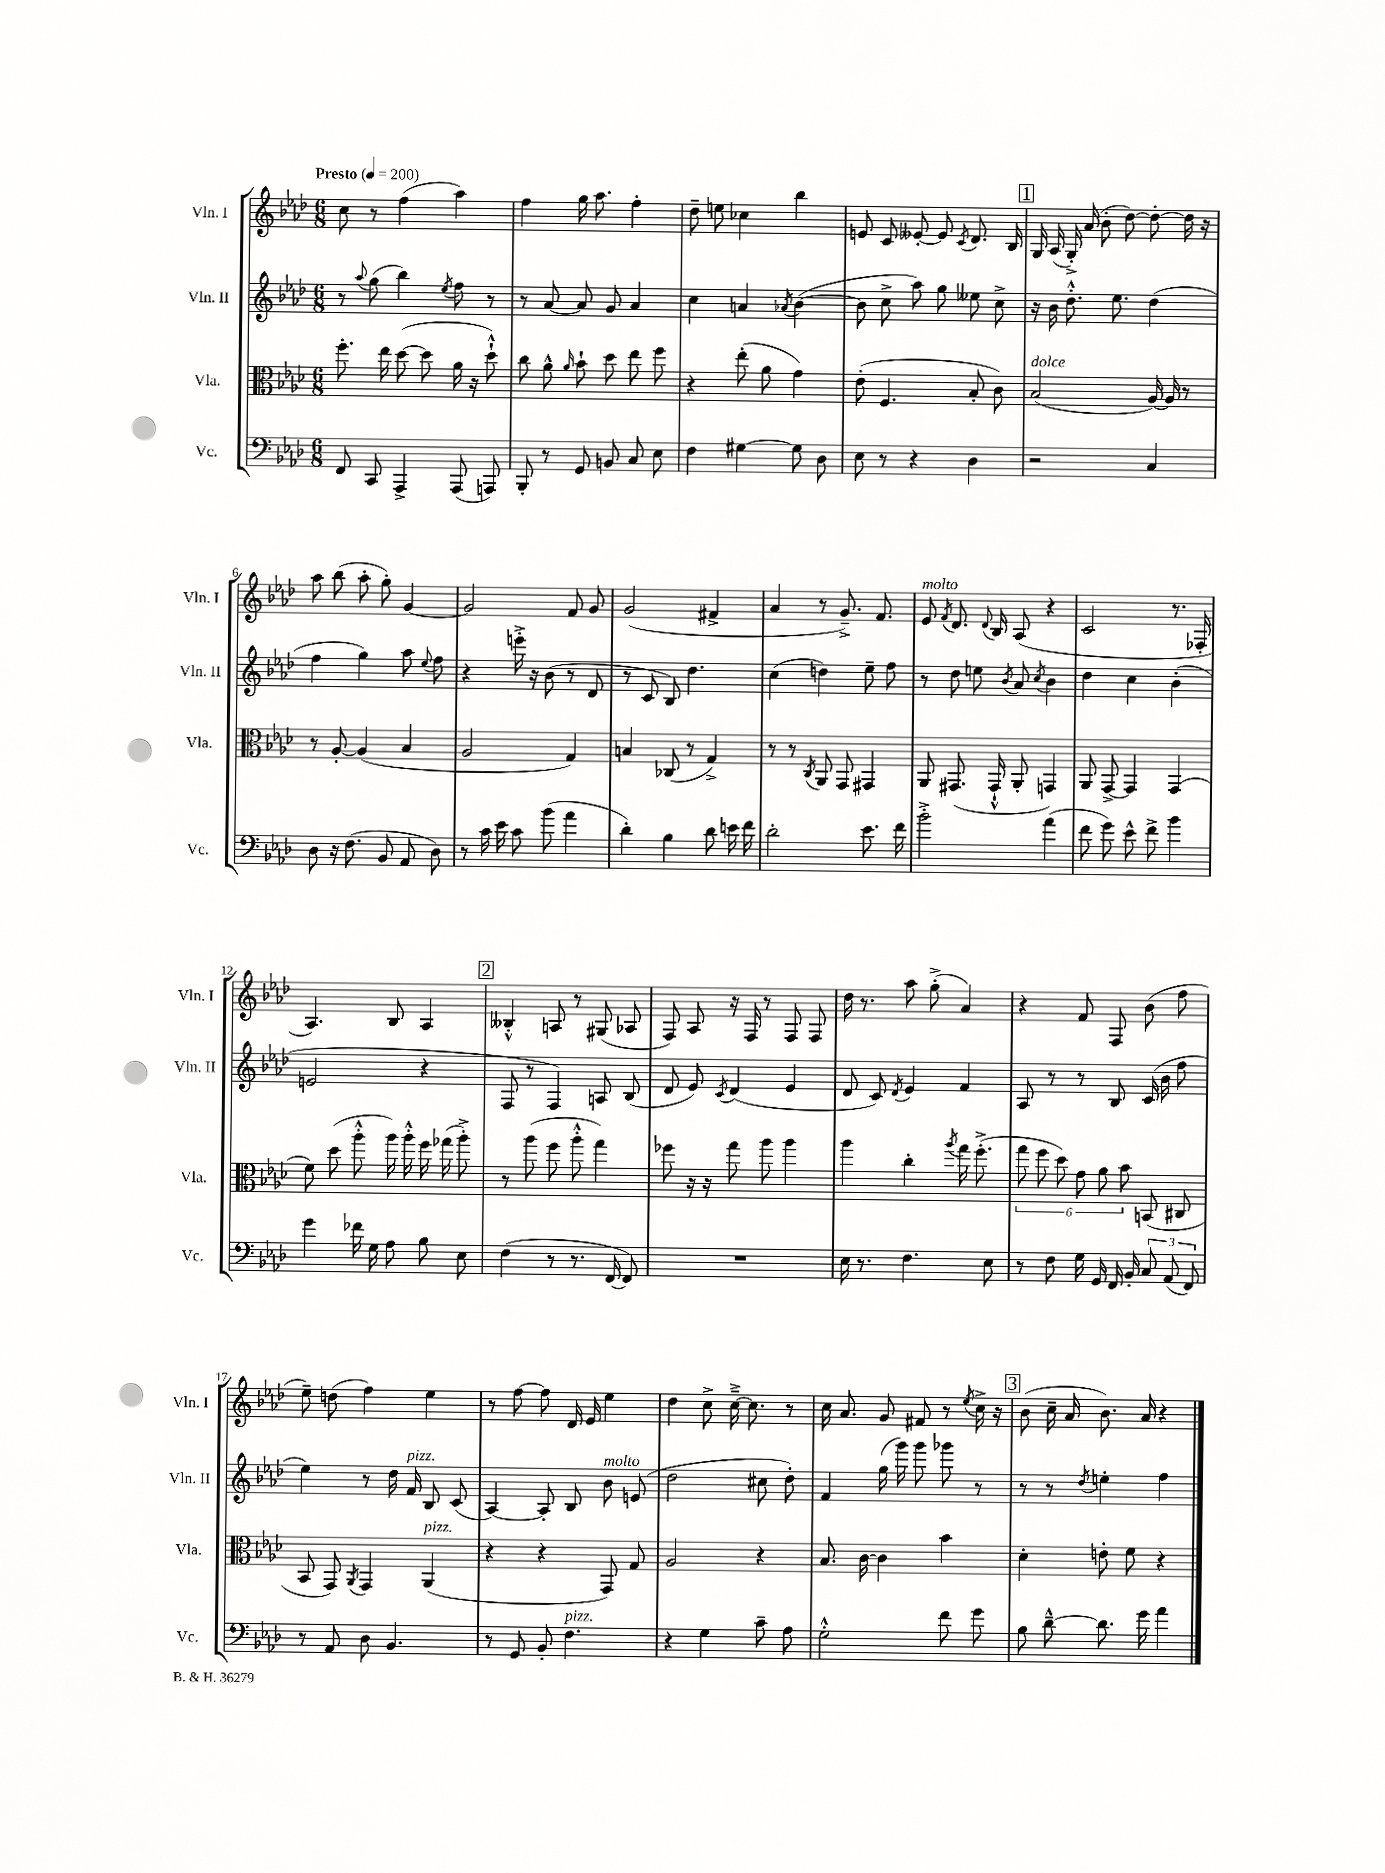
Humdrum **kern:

**kern	**kern	**kern	**kern
*staff4	*staff3	*staff2	*staff1
*clefF4	*clefC3	*clefG2	*clefG2
*k[b-e-a-d-]	*k[b-e-a-d-]	*k[b-e-a-d-]	*k[b-e-a-d-]
*M6/8	*M6/8	*M6/8	*M6/8
*MM200	*MM200	*MM200	*MM200
8FF/	8.ff'\	8r	8cc\
.	.	8qqaa-/	.
8CC/	.	(8gg\	8r
.	16ee-\	.	.
4AAA-^/	([8dd-\	4bb-\)	(4ff\
.	8dd-\]	.	.
.	.	8qee-/	.
(8AAA-/	16a-\	8ff\	4aa-\)
.	16r	.	.
8AAA/)	8dd-`^^\)	8r	.
=	=	=	=
8BBB-'/	8cc\	8r	4ff\
8r	8a-^^\	[8a-/	.
.	16qqa-/	.	.
8GG/	8b-`\	8a-/]	16gg\
.	.	.	8.aa-\
8BB/	8dd-\	8g/	.
8C/	8ee-\	4a-/	4ff'\
8E-\	8ff\	.	.
=	=	=	=
4F\	4r	4cc\	8dd-~\
.	.	.	8ee\
[4G#\	(8ee-'\	4a/	4cc-\
.	8a-\	.	.
.	.	8qa-/	.
8G#\]	4g\)	([4b-\	4bb-\
8D-\	.	.	.
=	=	=	=
8E-\	(8e-'\	8b-\]	8e/
8r	4.F/	8cc^\	8c/
4r	.	8aa-\)	[8e--'/
.	.	8gg\	8e--/]
.	.	.	8qc/
4D-\	8B-'/	8ee--\	8.d-/
.	8c\)	8cc^\	.
.	.	.	16B-/
=	=	=	=
2r	(2B-/	16r	16G/
.	.	16b-\	(16A-/
.	.	8.dd-'^^\	16G'^/)
.	.	.	(16a-/
.	.	.	8b-'\
.	.	8.ee-\	.
.	.	.	[8dd-\)
4C/	[16A-/)	(4dd-\	8dd-'\_
.	16A-/]	.	.
.	8r	.	16dd-\]
.	.	.	16r
=	=	=	=
8D-\	8r	4ff\	8aa-\
16r	[8A-'/	.	(8bb-\
(8.F\	.	.	.
.	(4A-/]	4gg\)	8aa-'\
8BB-/	.	.	8gg'\)
8AA-/	4B-/	8aa-\	[4g/
.	.	8qqee-/	.
8D-\)	.	8ff\	.
=	=	=	=
8r	2A-/	4r	2g/]
16c\	.	.	.
16e-\	.	.	.
8c\	.	16eee'^\	.
.	.	16r	.
(8b-\	.	(8b-\	.
4a-\	4G/)	8r	8f/
.	.	8d-/	8g/
=	=	=	=
4d-'\)	4B/	8r	(2g/
.	.	8c/	.
4B-\	(8C-/	8B-/)	.
.	8r	4.dd-\	.
8d-\	4G^/)	.	4f#^/
16e\	.	.	.
16f\	.	.	.
=	=	=	=
2d-'\	8r	(4cc\	4a-/
.	8r	.	.
.	8qC/	.	.
.	8AA-/	4dd\)	8r
.	8GG/	.	8.g~^/)
8.e-\	4GG#/	8ee-~\	.
.	.	.	8.f/
.	.	8ff\	.
16f\	.	.	.
=	=	=	=
2b-'^\	8AA-/	8r	8e-/
.	.	.	8qf/
.	(8.GG#/	8dd-\	8.d-/
.	.	8ee\	.
.	.	.	8qqd-/
.	16GG#`^^/	.	16B-/
.	.	8qb-/	.
.	8AA-'/	8a-/	(8A-/
.	.	8qcc/	.
(4a-\	4GG/)	4b-\	4r
=	=	=	=
8f\	8AA-/	4dd-\	2c/
8g\)	[8GG^/	.	.
8e-^^\	4GG/]	4cc\	.
8f^\	.	.	.
4b-\	(4GG/	(4b-'\	8.r
.	.	.	16F-'/
=	=	=	=
4g\	8f\)	2e/	4.A-/)
.	(8dd-\	.	.
16f-\	8aa-'^^\	.	.
16G\	.	.	.
8A-\	16aa-\)	.	8B-/
.	16aa-'^^\	.	.
8B-\	16ff\	4r	4A-/
.	(16gg-\	.	.
8E-\	8aa-'^\)	.	.
=	=	=	=
(4F\	8r	8F/	4B--'^^/
.	(8aa-\	8r	.
8r	8ff\	4F/)	8A/
8.r	8aa-'^^\	.	8r
.	4gg\)	8A/	(8G#/
[16FF/	.	.	.
8FF/])	.	(8B-/	8A-/
=	=	=	=
2.r	8ff-\	8d-/	8F/)
.	16r	8e-/)	8A-/
.	16r	.	.
.	.	8qc/	.
.	8gg\	(4d-/	16r
.	.	.	16F/
.	8aa-\	.	8r
.	4aa-\	4e-/	8F/
.	.	.	8F/
=	=	=	=
16E-\	4aa-\	8d-/	16dd-\
8.r	.	.	8.r
.	.	8c/)	.
.	.	8qd-/	.
4.F\	4cc'\	4e-/	8aa-\
.	.	.	(8gg'^\
.	8qaa-/	.	.
.	16gg\	4f/	4a-/)
.	(8.ff'^\	.	.
8E-\	.	.	.
=	=	=	=
8r	12gg\	8A-/	4r
.	12ff\	.	.
8F\	.	8r	.
.	12dd-\)	.	.
16G\	12g\	8r	8f/
16GG/	.	.	.
.	12a-\	.	.
16FF/	.	8B-/	8F/
.	12b-\	.	.
16BB-'/	.	.	.
12C/	(8BB/	(16c/	(8b-\
.	.	16b-\	.
(12AA-/	.	.	.
.	8C#/	8ff\	8ff\
12FF/)	.	.	.
=	=	=	=
8r	8BB-/	4ee-\)	8ee-~\)
8AA-/	8GG/)	.	(8dd\
.	8qAA-/	.	.
8D-\	4GG/	8r	4ff\)
4.BB-/	.	16dd-\	.
.	.	16f/	.
.	(4AA-/	8B-/	4ee-\
.	.	(8c/	.
=	=	=	=
8r	4r	[4A-/)	8r
8GG/	.	.	[8ff\
8BB-'/	4r	8A-'/]	8ff\]
4.F\	.	8B-/	16d-/
.	.	.	16e-/
.	8GG/)	8b-\	4ee-\
.	8G/	(8e/	.
=	=	=	=
4r	2A-/	2dd-\	4dd-\
4G\	.	.	8cc^\
.	.	.	[16cc~^\
.	.	.	8.cc\]
8c~\	4r	8cc#\	.
8A-\	.	8dd-'\)	8r
=	=	=	=
2G'^^\	8.B-/	4f/	16cc\
.	.	.	8.a-/
.	[16c\	.	.
.	4c\]	(16gg\	8g/
.	.	16ggg\)	.
.	.	8ggg\	8f#/
8f\	4b-\	8ggg-\	8r
.	.	.	8qee-/
8g\	.	8r	16cc^\
.	.	.	16r
=	=	=	=
8B-\	4d-'\	8r	(8b-\
[8d-~^^\	.	8r	16cc~\
.	.	.	16a-/
.	.	8qdd-/	.
8.d-\]	8e'\	4ee'\	8.b-\)
.	8f\	.	.
16g\	.	.	16a-/
4a-\	4r	4ff\	4r
==	==	==	==
*-	*-	*-	*-
